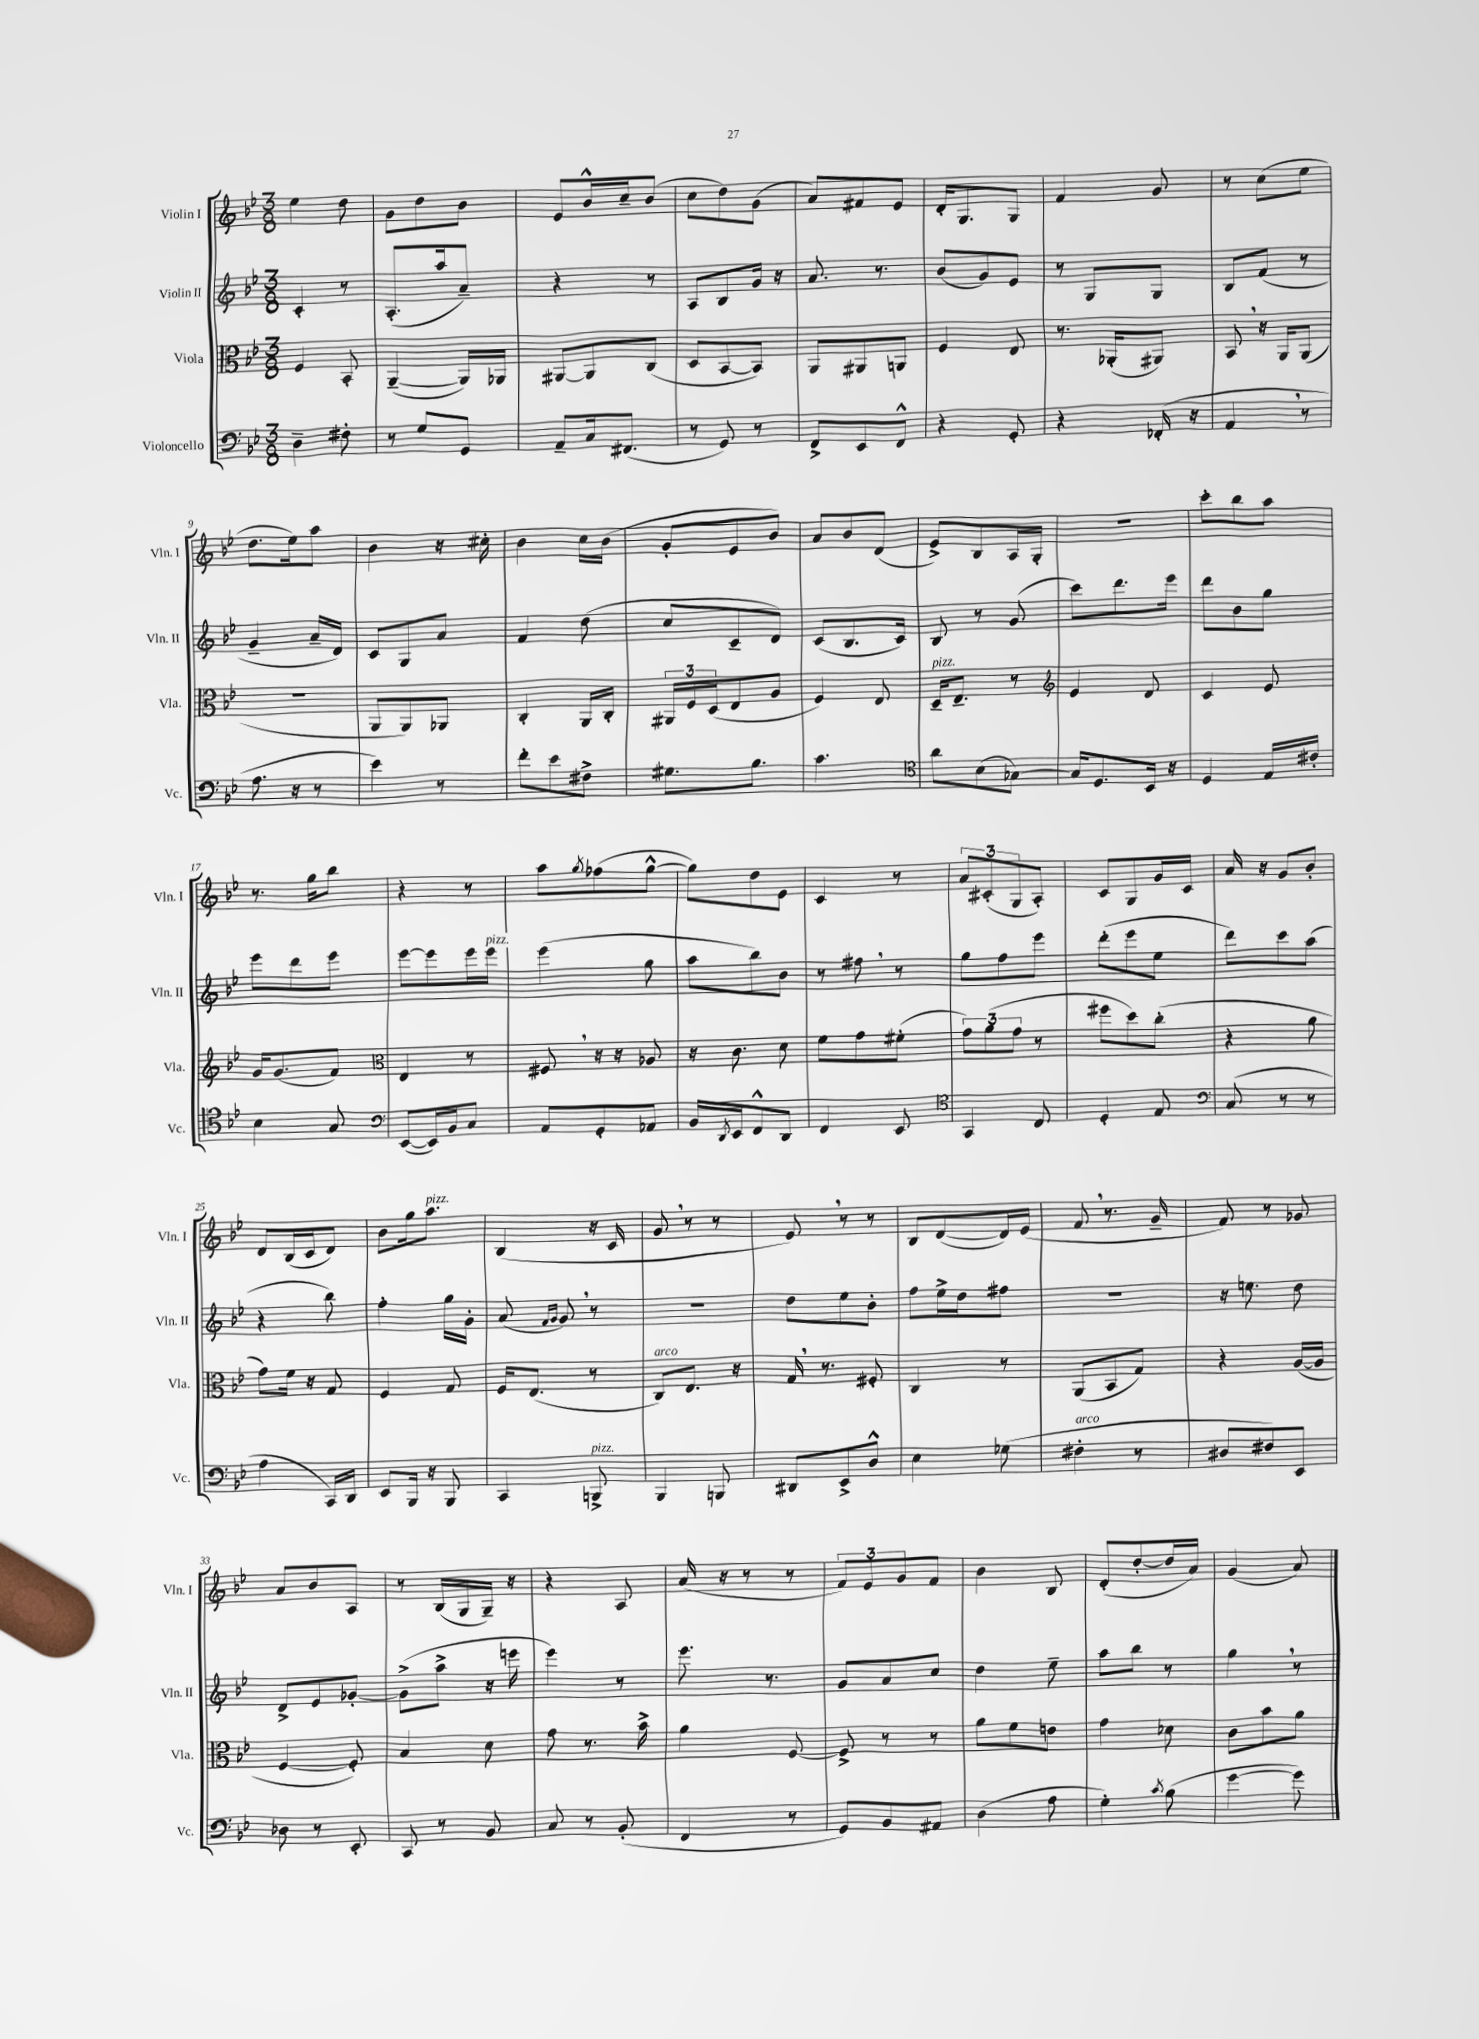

**kern	**kern	**kern	**kern
*staff4	*staff3	*staff2	*staff1
*clefF4	*clefC3	*clefG2	*clefG2
*k[b-e-]	*k[b-e-]	*k[b-e-]	*k[b-e-]
*M3/8	*M3/8	*M3/8	*M3/8
4D~\	4F/	4c'/	4ee-\
8F#'\	8BB-'/	8r	8dd\
=	=	=	=
8r	([4AA~/	(8.A'/L	8g\L
8G/L	.	.	8dd\
.	.	16aa/k	.
8GG/J	16AA/]LL)	8a~/J)	8b-\J
.	16AA-/JJ	.	.
=	=	=	=
8AA~/L	[8AA#/L	4r	8e-/L
16C/k	8AA#/]	.	16b-^^/L
(8.FF#/J	.	.	16cc~/J
.	(8C/J	8r	(8b-/J
=	=	=	=
8r	8D/L	8A/L	8cc\L
8GG/)	[8BB-/	8B-/	8dd\)
8r	8BB-/]J)	16g/Jk	(8g\J
.	.	16r	.
=	=	=	=
8FF^/L	8AA/L	8.a/	8a/L)
8EE-/	8AA#/	.	8f#/
.	.	8.r	.
8FF^^/J	8AA/J	.	8e-/J
=	=	=	=
4r	4F/	(8b-/L	16d'/LK
.	.	.	8.G/
.	.	8g/)	.
8GG'/	8E-/	8e-/J	8G/J
=	=	=	=
4r	8.r	8r	4f/
.	.	8G/L	.
.	(16AA-'/LK	.	.
(16FF-'/	8AA#/J)	8G/J	8g/
16r	.	.	.
=	=	=	=
4AA/	8BB-/	8B-/L	8r
.	16r	(8f/J	(8cc\L
.	16AA/LK	.	.
8r	(8AA/J	8r	8ee-\J
=	=	=	=
8.A\	4.r	4g~/	8.dd\L
16r	.	.	16ee-\k)
8r	.	16a~/LL	8aa\J
.	.	16d/JJ)	.
=	=	=	=
4e-\)	8AA/L	8c/L	4b-\
.	8AA/)	8G/	.
8r	8AA-/J	8a/J	16r
.	.	.	16cc#'\
=	=	=	=
8f'\L	4C'/	4f/	4b-\
8e-\	.	.	.
8F#^\J	16AA/LL	(8dd\	16cc\LL
.	16C'/JJ	.	(16b-\JJ
=	=	=	=
8.G#\L	24AA#/LL	8cc/L	8g'/L
.	24F/	.	.
.	(24D/J	.	.
.	8E-/	8c~/	8e-/
8.B-\J	.	.	.
.	8A/J	8d/J)	8b-/J)
=	=	=	=
4.c\	4F/)	(8c/L	8a/L
.	.	8.B-/	8b-/
.	8E-/	.	(8d/J
.	.	16c/Jk)	.
=	=	=	=
*clefC4	*	*	*
8a\L	16D~/LK	8B-/	8e-^/L)
.	8.E-~/J	.	.
(8B-\	.	8r	8B-/
[8G-\J)	8r	(8g/	16A/L
.	.	.	16G'/JJ
=	=	=	=
*	*clefG2	*	*
16G-/]LK	4e-/	8ccc\L)	4.r
8.D/	.	.	.
.	.	8.ddd\	.
16BB-/Jk	8d/	.	.
16r	.	16eee-\Jk	.
=	=	=	=
4D/	4c/	8ddd\L	8ccc'\L
.	.	8b-\	8bb-\
16E-/LL	8e-/	8gg\J	8aa\J
16c#'/JJ	.	.	.
=	=	=	=
4B-\	16g/LK	8eee-\L	8.r
.	(8.g/	.	.
.	.	8ddd\	.
.	.	.	16gg\LK
8G/	8f/J)	8eee-\J	8bb-\J
=	=	=	=
*clefF4	*clefC3	*	*
([8EE-/L	4E-/	[8eee-\L	4r
16EE-/]L)	.	8eee-\]	.
16BB-/J	.	.	.
8C/J	8r	16eee-\L	8r
.	.	16eee-\JJ	.
=	=	=	=
8AA/L	8F#/	(4eee-\	8aa\L
.	.	.	8qgg/
8GG'/	16r	.	(8ff-\
.	16r	.	.
8AA-/J	8A-/	8gg\	[8gg^^\J
=	=	=	=
16BB-/LL	16r	8aa\L	8gg\]L)
8qDD/	.	.	.
16EE-/J	8.c\	.	.
8FF^^/	.	8bb-\)	8dd\
8DD/J	8d\	8b-\J	8e-\J
=	=	=	=
4FF/	8f\L	8r	4c/
.	8g\	8ff#\	.
8EE-/	(8f#'\J	8r	8r
=	=	=	=
*clefC4	*	*	*
4GG/	12g\L)	8gg\L	12a/L
.	(12a\	.	(12c#'/
.	.	8ff\	.
.	12g\J	.	12G/
8C/	8r	8eee-\J	8A'/J)
=	=	=	=
4D'/	8ff#\L	(8ddd'\L	8c/L
.	8dd\)	8eee-\	8G/
8E-/	(8cc'\J	8ee-\J	16g/L
.	.	.	16c/JJ
=	=	=	=
*clefF4	*	*	*
(8C/	4r	8ddd\L)	16a/
.	.	.	16r
8r	.	8ccc\	8g/L
8r	8a\	(8aa\J	8b-'/J
=	=	=	=
4A\	8g\L)	4r	8d/L
.	16f\Jk	.	(16B-/L
.	16r	.	16c/J
16CC/LL)	8G/	8bb-\)	8d/J)
16DD/JJ	.	.	.
=	=	=	=
8EE-/L	4F/	4ff'\	8b-\L
16BBB-/Jk	.	.	16gg\k
16r	.	.	8.aa\J
8BBB-/	8G/	16gg\LL	.
.	.	16g'\JJ	.
=	=	=	=
4CC/	16F/LK	(8a/	(4B-/
.	(8.E-/J	.	.
.	.	16qqf/LL	.
.	.	16qqg/JJ	.
.	.	8g/)	.
8BBB^/	8r	8r	16r
.	.	.	16c/
=	=	=	=
4BBB-/	8C/L)	4.r	8g/
.	8.E-/J	.	8r
8BBB/	.	.	8r
.	16r	.	.
=	=	=	=
8DD#/L	16G/	8dd\L	8e-/)
.	8.r	.	.
8EE-^/	.	8ee-\	8r
8D^^/J	8F#'/	8b-'\J	8r
=	=	=	=
4E-\	4C/	8ff\L	8B-/L
.	.	16ee-^\L	([8d/
.	.	16dd\J	.
(8G-\	8r	8ff#\J	16d/]L)
.	.	.	(16e-/JJ
=	=	=	=
4F#'\	(8AA/L	4.r	8f/
.	8BB-/	.	8.r
8r	8G/J)	.	.
.	.	.	16g~/
=	=	=	=
8D#/L	4r	16r	8f/)
.	.	8.ee\	.
8F#/)	.	.	8r
8EE-/J	([16A/LL	8dd\	8g-/
.	16A/]JJ	.	.
=	=	=	=
8D-\	[4F/	8d^/L	8a/L
8r	.	8e-/	8b-/
8EE-'/	8F'/])	[8g-'/J	8A/J
=	=	=	=
8CC/	4B-/	(8g-^\]L	8r
8r	.	8aa^\J	(16B-/LL
.	.	.	16G/
8BB-/	8d\	16r	16G~/JJ)
.	.	16eee\	16r
=	=	=	=
8C/	8g\	4eee-\)	4r
8r	8.r	.	.
(8BB-'/	.	8r	8A/
.	16b-^\	.	.
=	=	=	=
4FF/	4a\	8.eee-\	(16a/
.	.	.	16r
.	.	.	8r
.	.	8.r	.
8r	[8F/	.	8r
=	=	=	=
8GG/L)	8F^/]	8g/L	12f/L)
.	.	.	12e-/
8BB-/	8r	8a/	.
.	.	.	12g/
8AA#/J	8r	8cc/J	8f/J
=	=	=	=
(4D\	8a\L	4dd\	4b-\
.	8f\	.	.
8A\	8e\J	8ee-~\	8B-/
=	=	=	=
4G'\)	4g\	8aa\L	(8d'/L
.	.	8bb-\J	[8dd'/
8qc/	.	.	.
(8B-\	8d-\	8r	16dd/]L
.	.	.	16a/JJ)
=	=	=	=
[4g\	8c\L	4gg\	(4g/
.	8b-\	.	.
8g\])	8a\J	8r	8a/)
==	==	==	==
*-	*-	*-	*-
